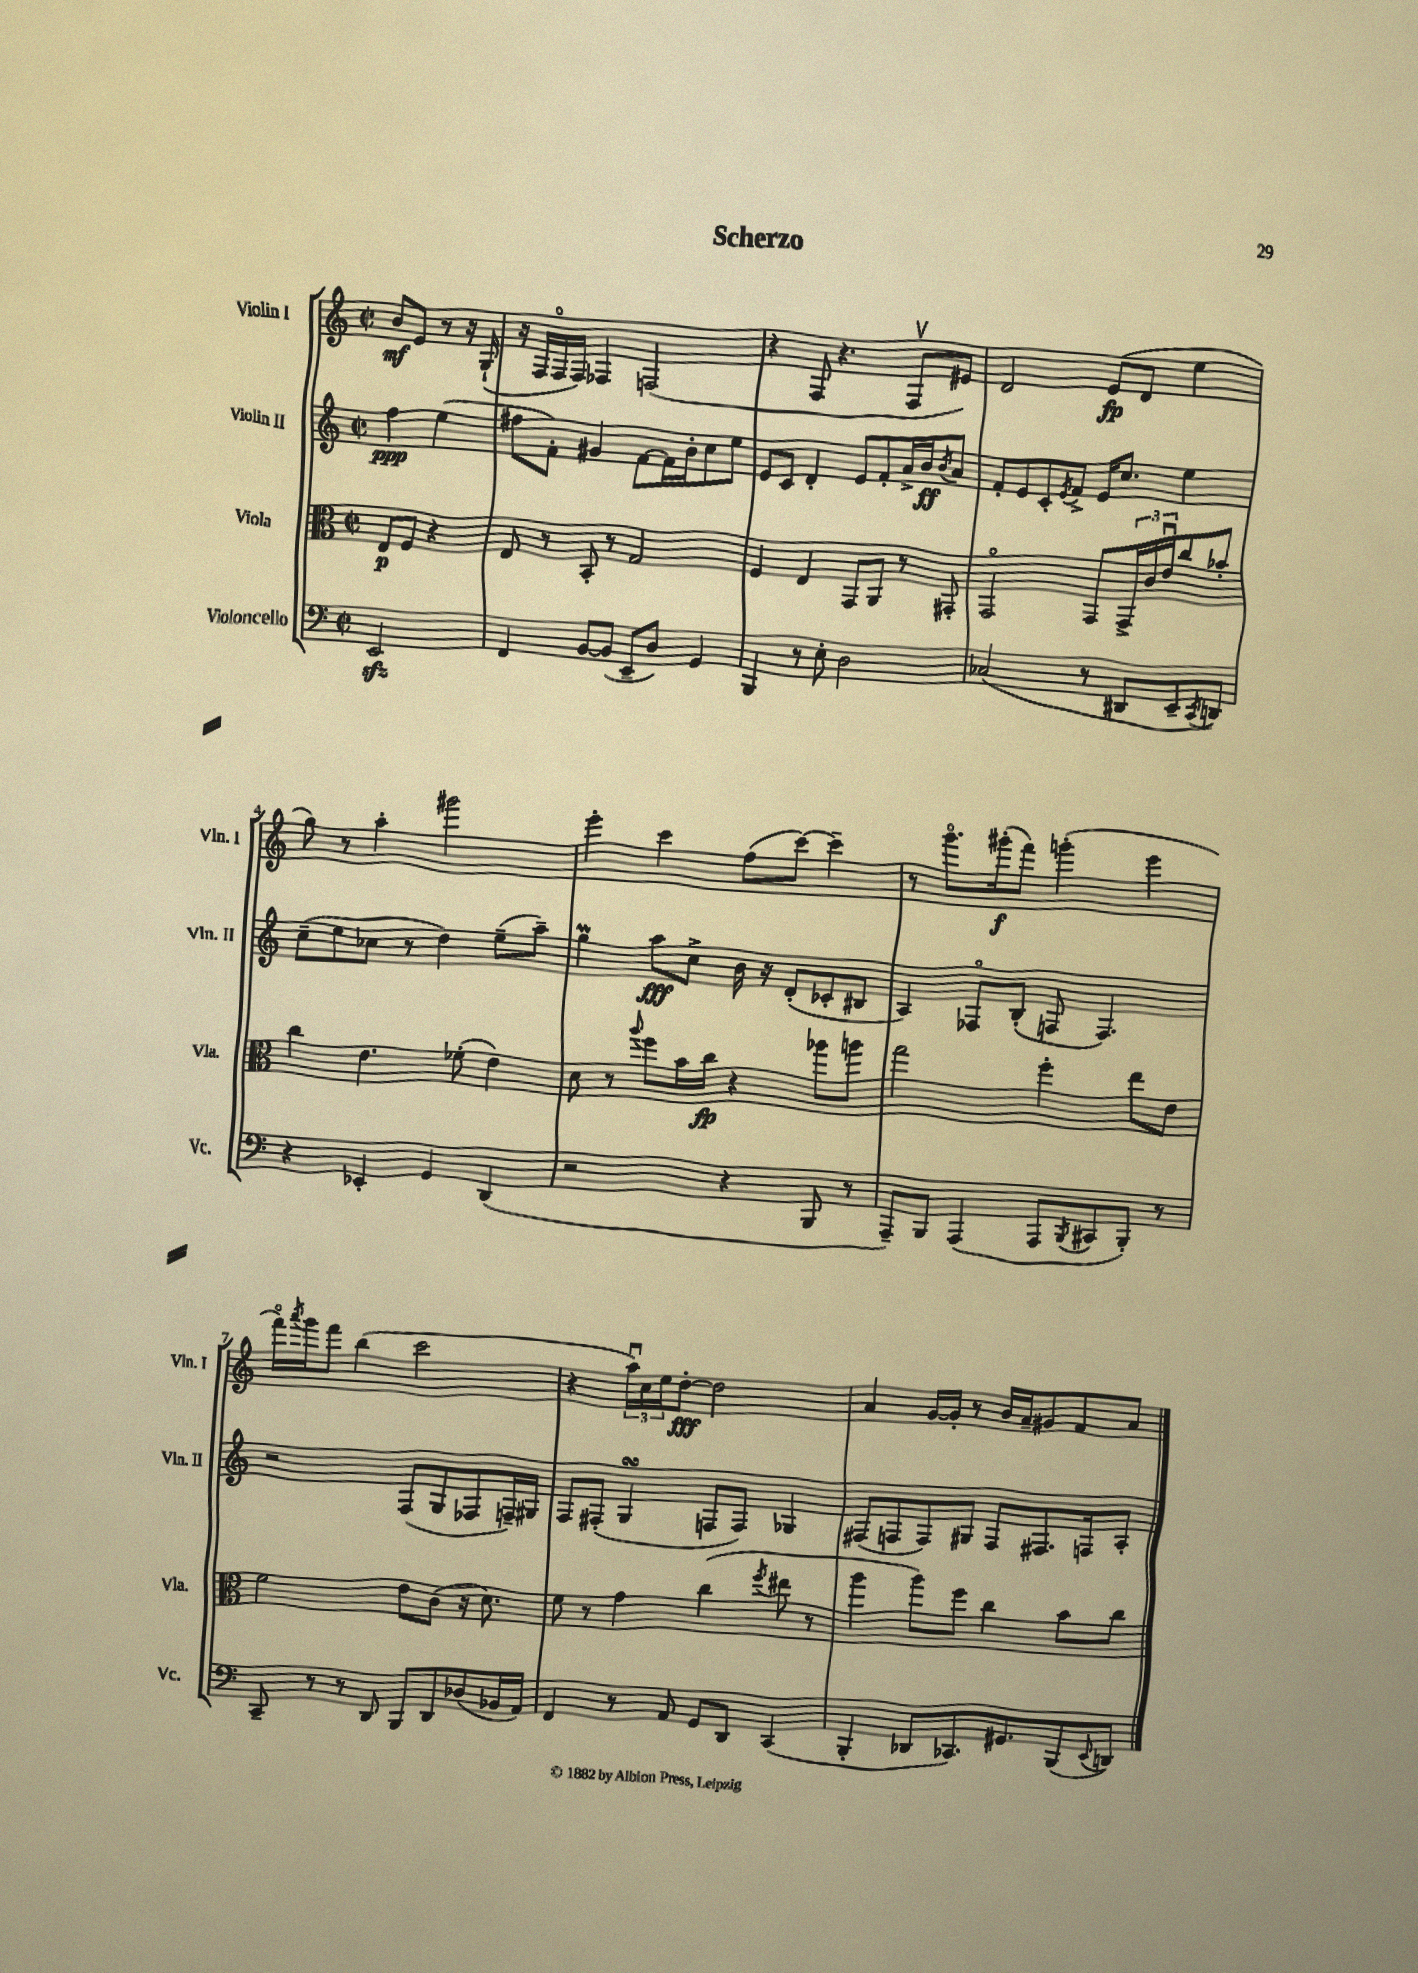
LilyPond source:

\header { title = "Scherzo" }
<<
\new StaffGroup <<
\new Staff = "s0" \with { instrumentName = "Violin I" shortInstrumentName = "Vln. I" } {
    \clef treble \key c \major \defaultTimeSignature \time 2/2 \partial 2
    b'8\mf e'8 r8 r16 g16-!( |
    r16 f16 f16\flageolet f16) fes4 f2( |
    r4 f8 r4. f8\upbow eis'8) |
    d'2 e'8\fp( d'8 e''4 |
    g''8) r8 a''4-. gis'''2 |
    e'''4-. c'''4 f''8( c'''8~) c'''4-- |
    r8 g'''8.\flageolet gis'''16-.\f( f'''8) g'''4-.( e'''4 |
    f'''16\flageolet) \acciaccatura { a'''8 } g'''16 f'''8 b''4( c'''2 |
    r4 \tuplet 3/2 { a''16\downbow) c''16 e''16 } d''8~-.\fff d''2 |
    a'4 g'16~ g'16-. r8 b'16 a'16-- gis'8 f'8 a'8 \bar "|." |
}
\new Staff = "s1" \with { instrumentName = "Violin II" shortInstrumentName = "Vln. II" } {
    \clef treble \key c \major \defaultTimeSignature \time 2/2 \partial 2
    f''4\ppp e''4( |
    fis''8 f'8-.) gis'4 f'8~ f'16 b'16-. c''8 e''8 |
    e'8 c'8 d'4-. e'8 f'8-. a'16-> b'16\ff \acciaccatura { b'8 } a'8 |
    f'8-. e'8 c'8-. \acciaccatura { e'8 } f'8-> e'16 c''8. e''4 |
    c''8--( e''8 ces''8 r8 d''4) e''8--( a''8--) |
    g''4\prall a''8\fff c''8-> b'16 r16 d'8-.( ces'8-. bis8 |
    a4) fes8\flageolet b8-.( f8 f4.) |
    r2 f8( g8 fes8 f16--) gis16 |
    f8 fis8-.( g4\turn f8 f8) ges4 |
    fis8( f8 f8) gis8 f8 fis8. f16 a8-. \bar "|." |
}
\new Staff = "s2" \with { instrumentName = "Viola" shortInstrumentName = "Vla." } {
    \clef alto \key c \major \defaultTimeSignature \time 2/2 \partial 2
    e8\p f8 r4 |
    e8 r8 b,8-. r8 g2 |
    f4 e4 g,8 a,8 r8 gis,8-. |
    g,2\flageolet g,8 \tuplet 3/2 { g,16-> c'16 e'16\downbow } c''8 bes'8-. |
    c''4 e'4. fes'8-.( e'4) |
    d'8 r8 \appoggiatura { a''8 } f''8 b'16 c''16\fp r4 aes''8 a''8 |
    g''2 f''4-. e''8 e'8 |
    f'2 e'8 c'8( r16 d'8.) |
    f'8 r8 g'4 c''4( \acciaccatura { f''8 } eis''8 r8 |
    a''4 a''8) f''8 c''4 b'8 c''8 \bar "|." |
}
\new Staff = "s3" \with { instrumentName = "Violoncello" shortInstrumentName = "Vc." } {
    \clef bass \key c \major \defaultTimeSignature \time 2/2 \partial 2
    e,2\sfz |
    f,4 b,8~ b,8( e,8-- d8) g,4 |
    b,,4 r8 e8-. d2 |
    ces2( r8 dis,8 e,8-- \acciaccatura { c,8 } d,8) |
    r4 ees,4-. g,4 d,4( |
    r2 r4 b,,8 r8 |
    a,,8--) b,,8 a,,4( a,,8 \acciaccatura { b,,8 } cis,8 b,,8-.) r8 |
    c,8-- r8 r8 d,8 b,,8 d,8 des8( bes,16 a,16) |
    f,4 r8 a,8 g,8 d,8 c,4( |
    b,,4-. des,8 ces,8.) gis,8. b,,8( \appoggiatura { e,8 } d,8) \bar "|." |
}
>>
>>
